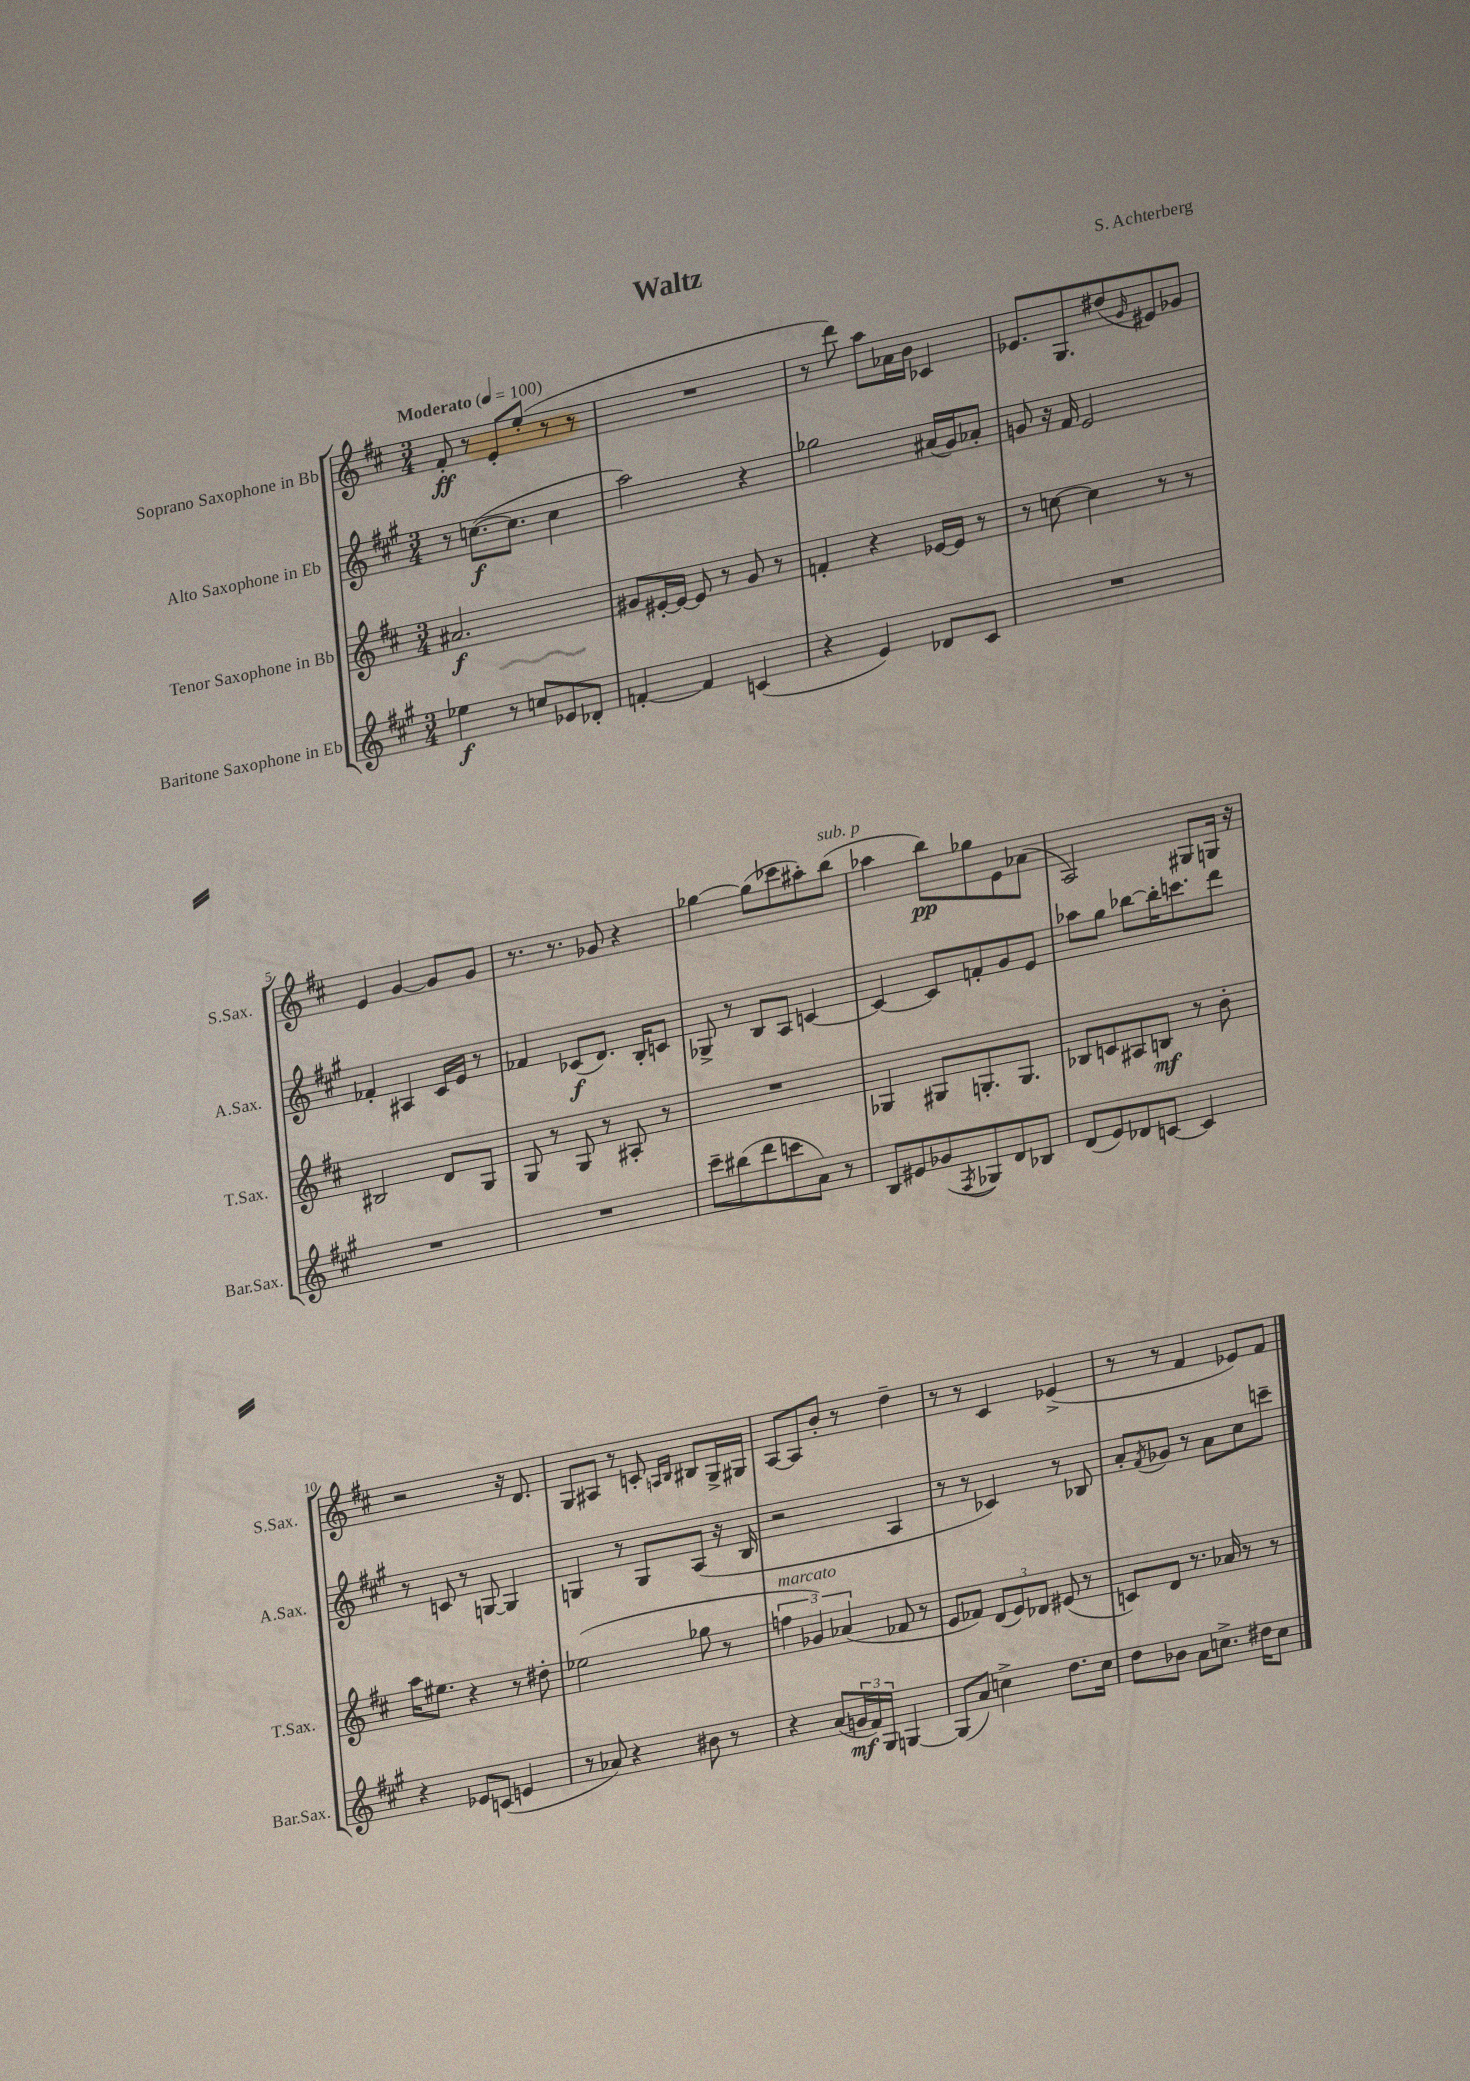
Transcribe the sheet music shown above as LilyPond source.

\header { title = "Waltz" composer = "S. Achterberg" }
<<
\new StaffGroup <<
\new Staff = "s0" \with { instrumentName = "Soprano Saxophone in Bb" shortInstrumentName = "S.Sax." } {
    \clef treble \key d \major \numericTimeSignature \time 3/4 \tempo "Moderato" 4 = 100
    fis'8-.\ff r8 e'8-. e''8-.( r8 r8 |
    R2. |
    r8 d'''8) a''8 aes'16 b'16 ces'4 |
    ees'8. g8. dis''8( \grace { g'16 } eis'8) ges'8 |
    e'4 g'4~ g'8 g'8 |
    r8. r8. ges'8 r4 |
    ges''4~ ges''8( ces'''8 ais''8-.) b''8^\markup { \italic "sub. p" }( |
    aes''4 b''8\pp) ges''8 e'8 aes'8( |
    a2) gis8 g16 r16 |
    r2 r16 d'8. |
    g8 ais8 r8 c'8-. \grace { a16 b16 } bis8 g16-> gis16 |
    a8~ a8 b'8-. r8 d''4-- |
    r8 r8 cis'4 ees'4->( |
    r8 r8 fis'4 ees'8) fis'8 \bar "|." |
}
\new Staff = "s1" \with { instrumentName = "Alto Saxophone in Eb" shortInstrumentName = "A.Sax." } {
    \clef treble \key a \major \numericTimeSignature \time 3/4
    r8 c''8.~\f( c''8. c''4 |
    a''2) r4 |
    ges''2 ais'16( gis'16) aes'8-. |
    g'8 r16 fis'16 e'2 |
    fes'4-. ais4 cis'16 e'16 r8 |
    fes'4 ces'8\f( d'8.) b16-. c'8 |
    ges8-> r8 b8 a8 c'4~ |
    c'4~ c'8 f'8-. gis'8 e'8 |
    aes''8 gis''8 bes''8~ bes''16-. c'''8. d'''8 |
    r8 c'8 r8 g8~ g4 |
    g4 r8 g8 a8( r16 b16 |
    r2 a4 |
    r8 r8 ces'4) r8 bes8 |
    a'8-. \acciaccatura { fis'8 } ges'8 r8 a'8 cis''8 c'''8-- \bar "|." |
}
\new Staff = "s2" \with { instrumentName = "Tenor Saxophone in Bb" shortInstrumentName = "T.Sax." } {
    \clef treble \key d \major \numericTimeSignature \time 3/4
    ais'2.\f |
    gis'8 eis'16~-. eis'16~ eis'8 r8 gis'8 r8 |
    f'4-. r4 ees'16~ ees'16 r8 |
    r8 c''8~ c''4 r8 r8 |
    bis2 d'8 g8 |
    g8 r8 g8 r8 ais8-. r8 |
    R2. |
    ges4 gis8 g8.-. g8. |
    bes8 c'8 ais8 b8\mf r8 b'8-. |
    a''16 eis''8. r4 r8 dis''8-. |
    ees''2( ges''8 r8 |
    \tuplet 3/2 { f''4^\markup { \italic "marcato" } ges'4) aes'4( } fes'8 r8 |
    e'8 fes'8) \tuplet 3/2 { d'8( e'8) des'8 } eis'8( r8 |
    c'8) d'8 r8. aes'16 r8 r8 \bar "|." |
}
\new Staff = "s3" \with { instrumentName = "Baritone Saxophone in Eb" shortInstrumentName = "Bar.Sax." } {
    \clef treble \key a \major \numericTimeSignature \time 3/4
    ees''4\f r8 c''8 ees'8 des'8-. |
    f'4~-. f'4 c'4( |
    r4 e'4) des'8 cis'8 |
    R2. |
    R2. |
    R2. |
    cis'''8-- bis''8( d'''8 c'''8 a'8) r8 |
    b8 eis'8 ges'8( \acciaccatura { fis8 } ges8) d'8 bes8 |
    d'8( e'8) des'8 c'8~ c'4 |
    r4 ees'8 c'8( e'4 |
    r8 aes'8) r4 bis'8 r8 |
    r4 a'8( \tuplet 3/2 { g'16\mf fis'16) gis16 } g4~ |
    g8( a'8) c''4-> d''8. c''16 |
    d''8 bes'8 a'8 c''8.-> dis''16 c''8 \bar "|." |
}
>>
>>
